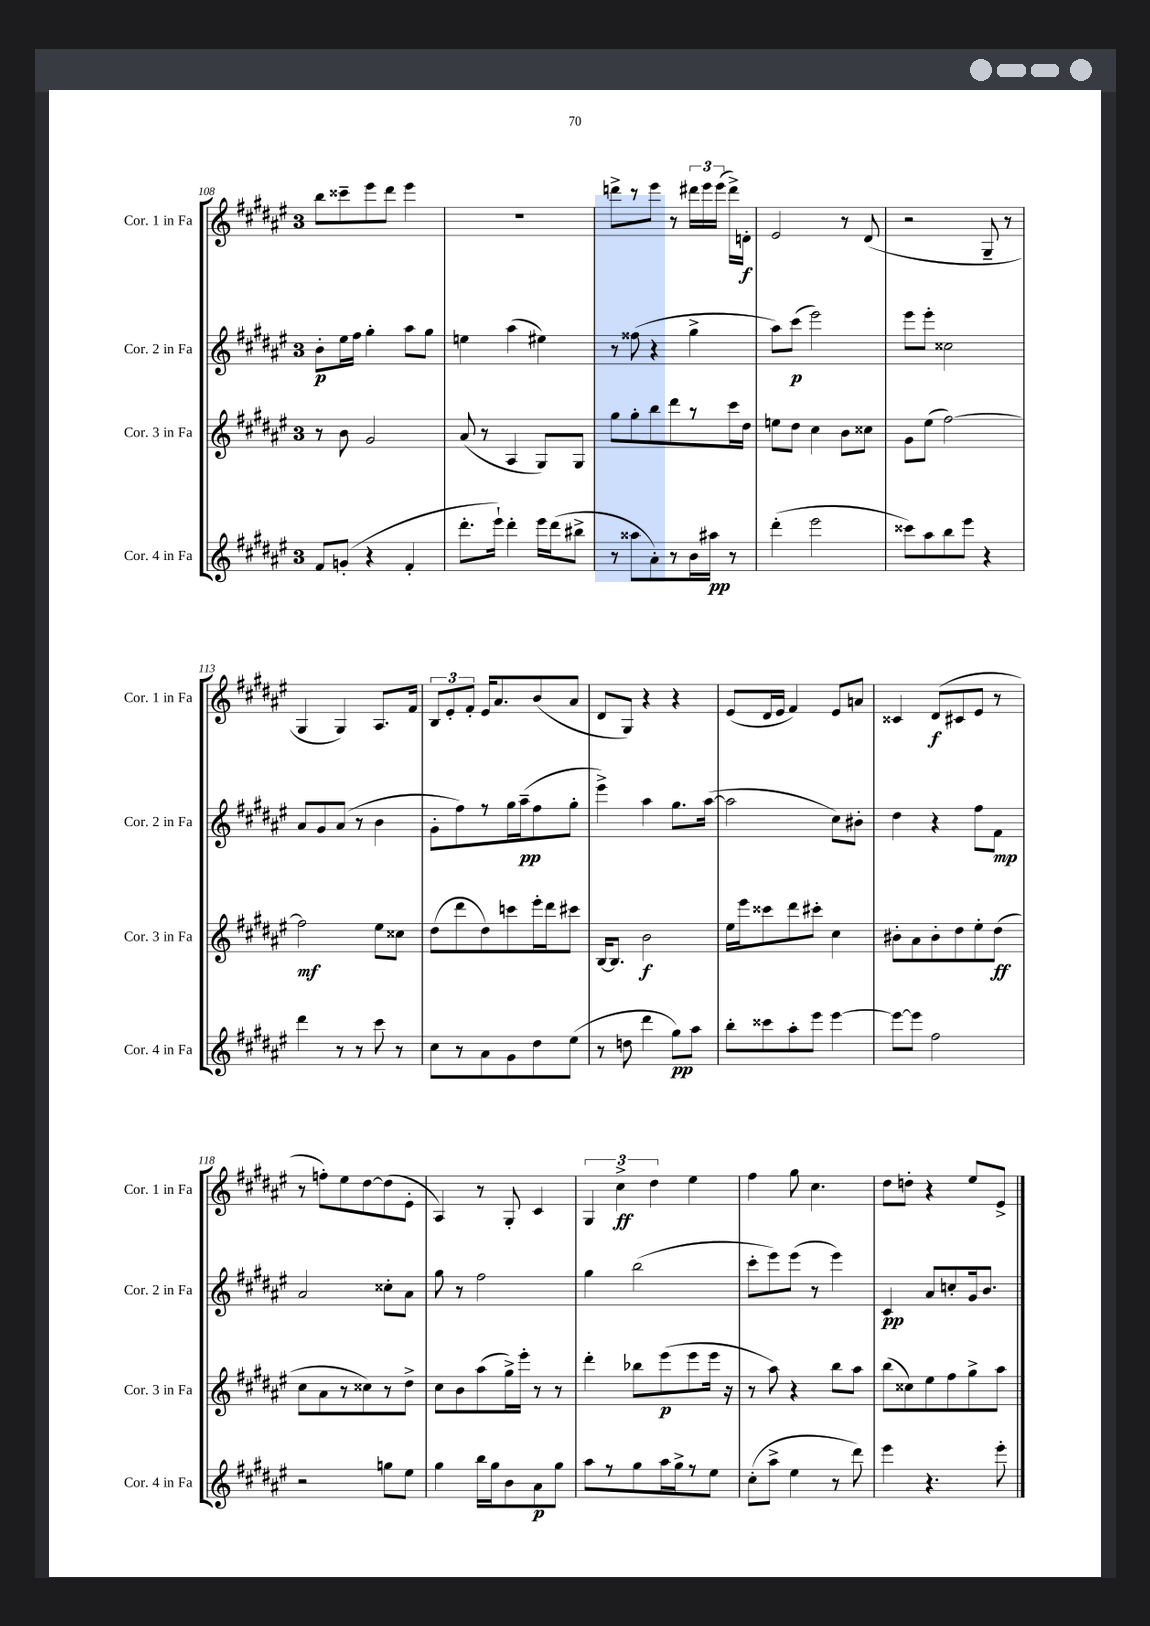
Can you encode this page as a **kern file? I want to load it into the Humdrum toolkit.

**kern	**kern	**kern	**kern
*staff4	*staff3	*staff2	*staff1
*clefG2	*clefG2	*clefG2	*clefG2
*k[f#c#g#d#a#e#]	*k[f#c#g#d#a#e#]	*k[f#c#g#d#a#e#]	*k[f#c#g#d#a#e#]
*M3/4	*M3/4	*M3/4	*M3/4
8f#	8r	8b'	8bb
(8g'	8b	16ee#	8ccc##~
.	.	16ff#	.
4r	2g#	4gg#'	8eee#
.	.	.	8ddd#
4f#'	.	8aa#	4eee#
.	.	8gg#	.
=	=	=	=
8.ddd#'	(8a#	4ee	2.r
.	8r	.	.
16eee#`)	.	.	.
4ddd#'	4A#	(4aa#	.
16eee#	8G#)	4ee#)	.
(16ddd#	.	.	.
8bb#^	8G#	.	.
=	=	=	=
8r	8gg#	8r	8ddd^
8aa##	8gg#'	(8ff##	8r
8a#')	8bb	4r	8eee#
8r	8ddd#	.	8r
16b	8r	4gg#^	24ddd#
.	.	.	24eee#
16aa#	.	.	.
.	.	.	(24eee#
8r	16ccc#	.	16ddd#^)
.	16dd#	.	16d'
=	=	=	=
(4ddd#'	8ee	8aa#)	2e#
.	8dd#	(8ccc#	.
2eee#	4cc#	2eee#)	.
.	8b	.	8r
.	8cc##	.	(8d#
=	=	=	=
8ccc##)	8g#	8eee#	2r
8aa#	(8ee#	8eee#'	.
8bb	[2ff#)	2cc##	.
8eee#	.	.	.
4r	.	.	8G#~
.	.	.	8r
=	=	=	=
4ddd#	2ff#]	8a#	4G#
.	.	8g#	.
8r	.	(8a#	4G#)
8r	.	8r	.
8ccc#	8ee#	4b	8.A#
8r	8cc##	.	.
.	.	.	16f#
=	=	=	=
8cc#	(8dd#	8g#'	12B
.	.	.	12e#'
8r	8ddd#	8ff#)	.
.	.	.	12f#'
8a#	8dd#)	8r	16e#
.	.	.	8.a#
8g#	8ccc	16gg#	.
.	.	(16aa#~	.
8dd#	16eee#'	8ff#	(8b
.	16ddd#	.	.
(8ee#	8ccc#	8gg#'	8a#
=	=	=	=
8r	[16B	4eee#^)	8d#
.	8.B]	.	.
8dd	.	.	8G#)
4ddd#	2b	4aa#	4r
8gg#)	.	8.gg#	4r
8aa#	.	.	.
.	.	([16aa#	.
=	=	=	=
8bb'	16ee#	2aa#]	(8e#
.	16eee#	.	.
8ccc##	8ccc##	.	16d#
.	.	.	16e#
8aa#'	8ddd#	.	4f#)
8eee#	8ccc#'	.	.
[4eee#	4cc#	8cc#)	8e#
.	.	8b#'	8a
=	=	=	=
8eee#_	8b#'	4dd#	4c##
8eee#]	8a#	.	.
2ff#	8b#'	4r	(8d#
.	8dd#	.	8c#
.	8ee#'	8ff#	8e#
.	(8dd#	8f#	8r
=	=	=	=
2r	8cc#	2a#	8r
.	8a#	.	8ff')
.	8r	.	8ee#
.	8cc##)	.	[8dd#
8gg	8r	8cc##'	(8dd#]
8ee#	8dd#^	8a#	8e#'
=	=	=	=
4gg#	8cc#	8gg#	4A#)
.	8b	8r	.
16bb	(8aa#	2ff#	8r
16gg#	.	.	.
8b	16gg#^)	.	8G#'
.	16eee#'	.	.
8a#	8r	.	4c#
8gg#	8r	.	.
=	=	=	=
8aa#	4ddd#'	4gg#	6G#
8r	.	.	.
.	.	.	6cc#^
8gg#	8bb-	(2bb	.
.	.	.	6dd#
16aa#	(8eee#	.	.
16gg#^	.	.	.
8r	8eee#	.	4ee#
8ee#	16eee#	.	.
.	16r	.	.
=	=	=	=
(8cc#'	8r	8ccc#'	4ff#
8aa#^	8aa#)	8eee#)	.
4ee#	4r	(8eee#	8gg#
.	.	8r	4.cc#
8r	8bb	4eee#)	.
8ddd#)	8aa#	.	.
=	=	=	=
4eee#	(8bb	4c#	8dd#
.	8cc##)	.	8dd'
4.r	8ee#	8a#	4r
.	8ff#	8cc'	.
.	8gg#^	16g#	8ee#
.	.	8.b	.
8eee#'	8aa#	.	8e#^
==	==	==	==
*-	*-	*-	*-
